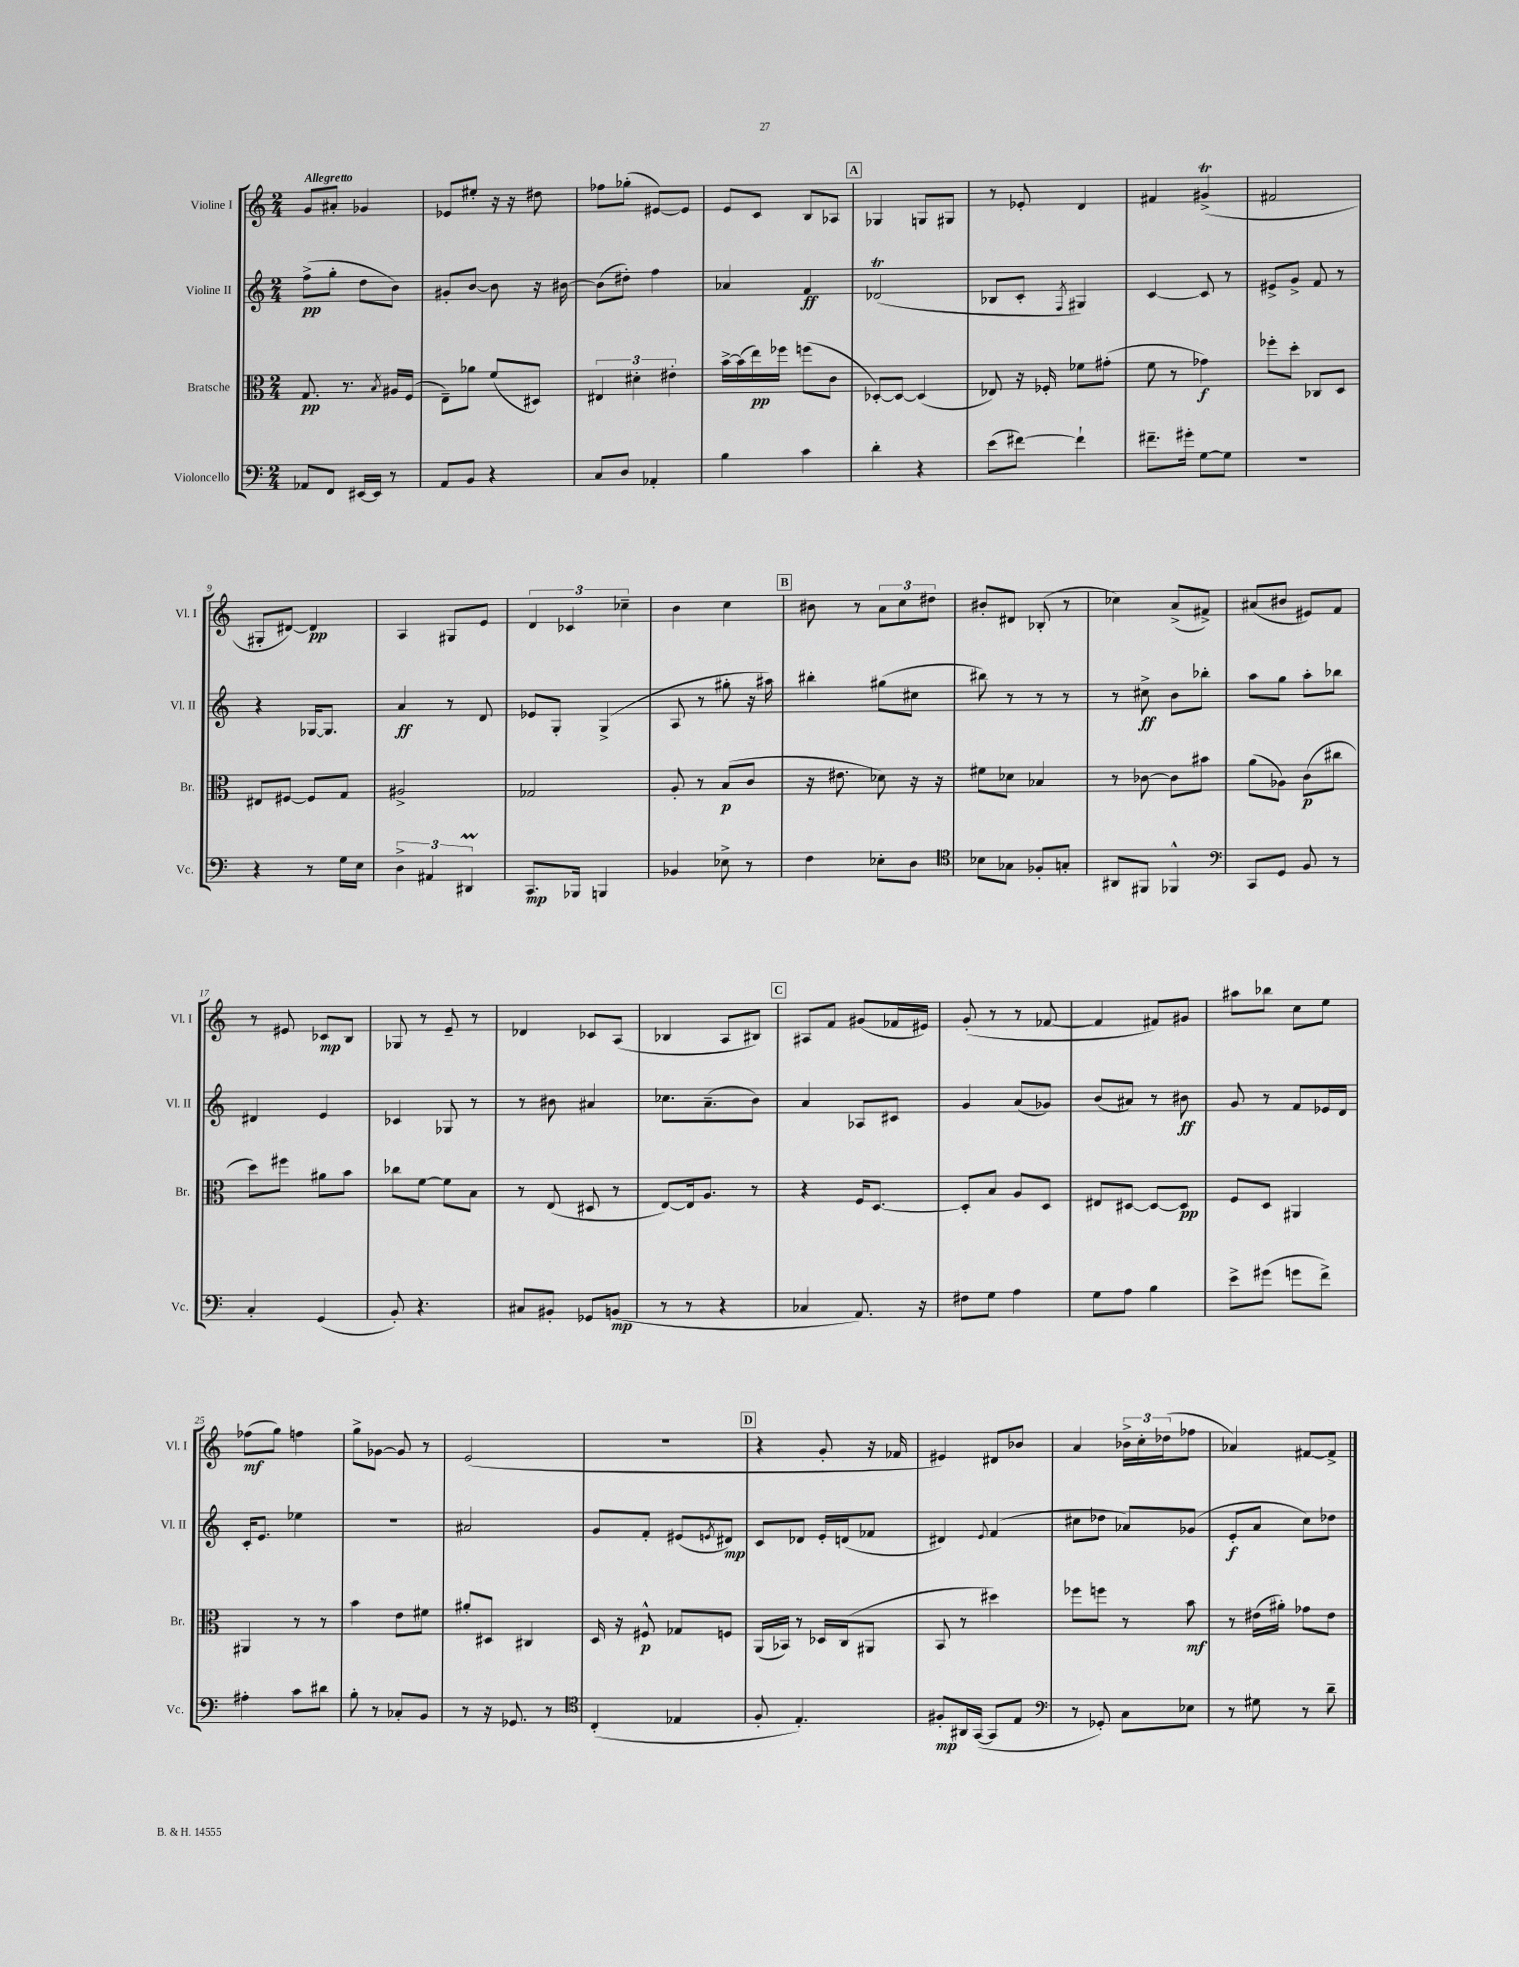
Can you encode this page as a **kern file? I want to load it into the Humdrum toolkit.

**kern	**kern	**kern	**kern
*staff4	*staff3	*staff2	*staff1
*clefF4	*clefC3	*clefG2	*clefG2
*k[]	*k[]	*k[]	*k[]
*M2/4	*M2/4	*M2/4	*M2/4
8AA-	8.G	(8ff^	8g
8FF	.	8gg'	8a#'
.	8.r	.	.
[16EE#	.	8dd	4g-
16EE#]	.	.	.
.	8qB	.	.
8r	16A#	8b)	.
.	(16F	.	.
=	=	=	=
8AA	8E~)	8g#'	8e-
8BB	8a-	[8b	8ee#'
4r	(8f	8b]	16r
.	.	.	16r
.	8D#)	16r	8dd#
.	.	[16b#	.
=	=	=	=
8C	6E#	(8b#]	8ff-
8D	.	8dd#')	(8gg-'
.	6d#'	.	.
4AA-'	.	4ff	[8e#)
.	6e#'	.	.
.	.	.	8e#]
=	=	=	=
4B	[16b^	4a-	8e
.	(16b]	.	.
.	16ee)	.	8c
.	16ff-	.	.
4c	(8ff	4f	8B
.	8c	.	8A-
=	=	=	=
4d'	[8D-')	(2d-	4G-
.	8D-_	.	.
4r	(4D-]	.	8G
.	.	.	8G#
=	=	=	=
(8e	8E-)	8B-	8r
[8f#)	16r	8c'	8e-'
.	16F-'	.	.
.	.	8qF	.
4f#`]	8f-	4G#)	4d
.	(8g#'	.	.
=	=	=	=
8.f#~	8f	[4c	4f#
.	8r	.	.
16g#'	.	.	.
[8G	4g-)	8c]	(4g#^
8G]	.	8r	.
=	=	=	=
2r	8ff-'	8e#^	2f#
.	8dd'	8g^	.
.	8C-	8f	.
.	8D	8r	.
=	=	=	=
4r	8E#	4r	8G#'
.	[8F#	.	[8d#)
8r	8F#]	[16G-	4d#]
.	.	8.G-]	.
16G	8G	.	.
16E	.	.	.
=	=	=	=
6D^	2A#^	4a	4A
6AA#	.	.	.
.	.	8r	8G#
6DD#	.	.	.
.	.	8d	8e
=	=	=	=
8.CC	2G-	8e-	6d
.	.	8G'	.
.	.	.	6c-
16BBB-	.	.	.
4BBB	.	(4G^	.
.	.	.	6cc-~
=	=	=	=
4BB-	8A'	8A	4b
.	8r	8r	.
8E-^	(8B	8gg#'	4cc
8r	8c	16r	.
.	.	16aa#)	.
=	=	=	=
4F	16r	4bb#'	8b#
.	8.e#	.	.
.	.	.	8r
8E-'	8d-)	(8gg#	12a
.	.	.	12cc
8D	16r	8cc#	.
.	.	.	12dd#
.	16r	.	.
=	=	=	=
*clefC4	*	*	*
8B-	8f#	8bb#)	8b#'
8G-	8d-	8r	8d#
8F-'	4B-	8r	(8B-'
8G'	.	8r	8r
=	=	=	=
8AA#	8r	8r	4cc-)
8FF#	[8c-	8cc#^	.
4FF-^^	8c-]	8b	(8a^
.	8b#	8bb-'	8f#^)
=	=	=	=
*clefF4	*	*	*
8CC	(8a	8aa	(8a#
8GG	8A-)	8gg	8b#
8BB	(8c	8aa'	8e#)
8r	8cc#	8bb-	8f
=	=	=	=
4C'	8dd)	4d#	8r
.	8ff#	.	8e#
(4GG	8a#	4e	8c-
.	8b	.	8B
=	=	=	=
8BB')	8cc-	4c-	8G-
4.r	[8f	.	8r
.	8f]	8G-	8e~
.	8B	8r	8r
=	=	=	=
8C#	8r	8r	4d-
8BB#'	(8E	8b#	.
8GG-	8D#	4a#	8c-
(8BB	8r	.	(8A
=	=	=	=
8r	[8E)	8.cc-	4B-
8r	16E]	.	.
.	8.A	(8.a~	.
4r	.	.	8A
.	8r	8b)	8B#)
=	=	=	=
4C-	4r	4a	8A#
.	.	.	8f
8.AA)	16F	8A-	(8g#
.	[8.D	.	.
.	.	8c#	16f-
16r	.	.	16e#)
=	=	=	=
8F#	8D']	4g	(8g'
8G	8B	.	8r
4A	8A	(8a	8r
.	8D	8g-)	[8f-
=	=	=	=
8G	8E#	(8b	4f-]
8A	[8D#	8a#)	.
4B	8D#_	8r	8f#)
.	8D#]	8b#	8g#
=	=	=	=
8e^	8F	8g	8aa#
(8g#	8D	8r	8bb-
8g	4AA#	8f	8cc
8f^)	.	16e-	8ee
.	.	16d	.
=	=	=	=
4A#'	4AA#	16c'	(8ff-
.	.	8.e	.
.	.	.	8gg)
8c	8r	4ee-	4ff
8d#	8r	.	.
=	=	=	=
8B'	4b	2r	8gg^
8r	.	.	[8g-
8C-'	8e	.	8g-]
8BB	8f#	.	8r
=	=	=	=
8r	8a#'	2a#	(2e
16r	8D#	.	.
8.GG-	.	.	.
.	4C#	.	.
8r	.	.	.
=	=	=	=
*clefC4	*	*	*
(4C'	16D	8g	2r
.	16r	.	.
.	8F#^^	8f'	.
4E-	8G-	(8e#	.
.	.	8qe	.
.	8F	8d#)	.
=	=	=	=
8F'	(16AA	8c	4r
.	16BB-)	.	.
4.E')	8r	8d-	.
.	16D-	16e'	8g'
.	(16C	(16d	.
.	8AA#	8f-	16r
.	.	.	16f-
=	=	=	=
8F#'	8BB	4d#)	4e#)
16AA#	8r	.	.
([16GG	.	.	.
.	.	8qqe	.
8GG]	4dd#)	(4f	8d#
8E	.	.	8b-
=	=	=	=
*clefF4	*	*	*
8r	8ff-	8cc#	4a
8GG-')	8ff	8dd-	.
8C	8r	8a-)	24b-^
.	.	.	24cc'
.	.	.	(24dd-
8E-	8b	(8g-	8ff-
=	=	=	=
8r	8r	8e'	4a-)
8G#	(16e#	8a	.
.	16a#')	.	.
8r	8g-	8cc)	[8f#
8d~	8e#	8dd-	8f#^]
==	==	==	==
*-	*-	*-	*-
